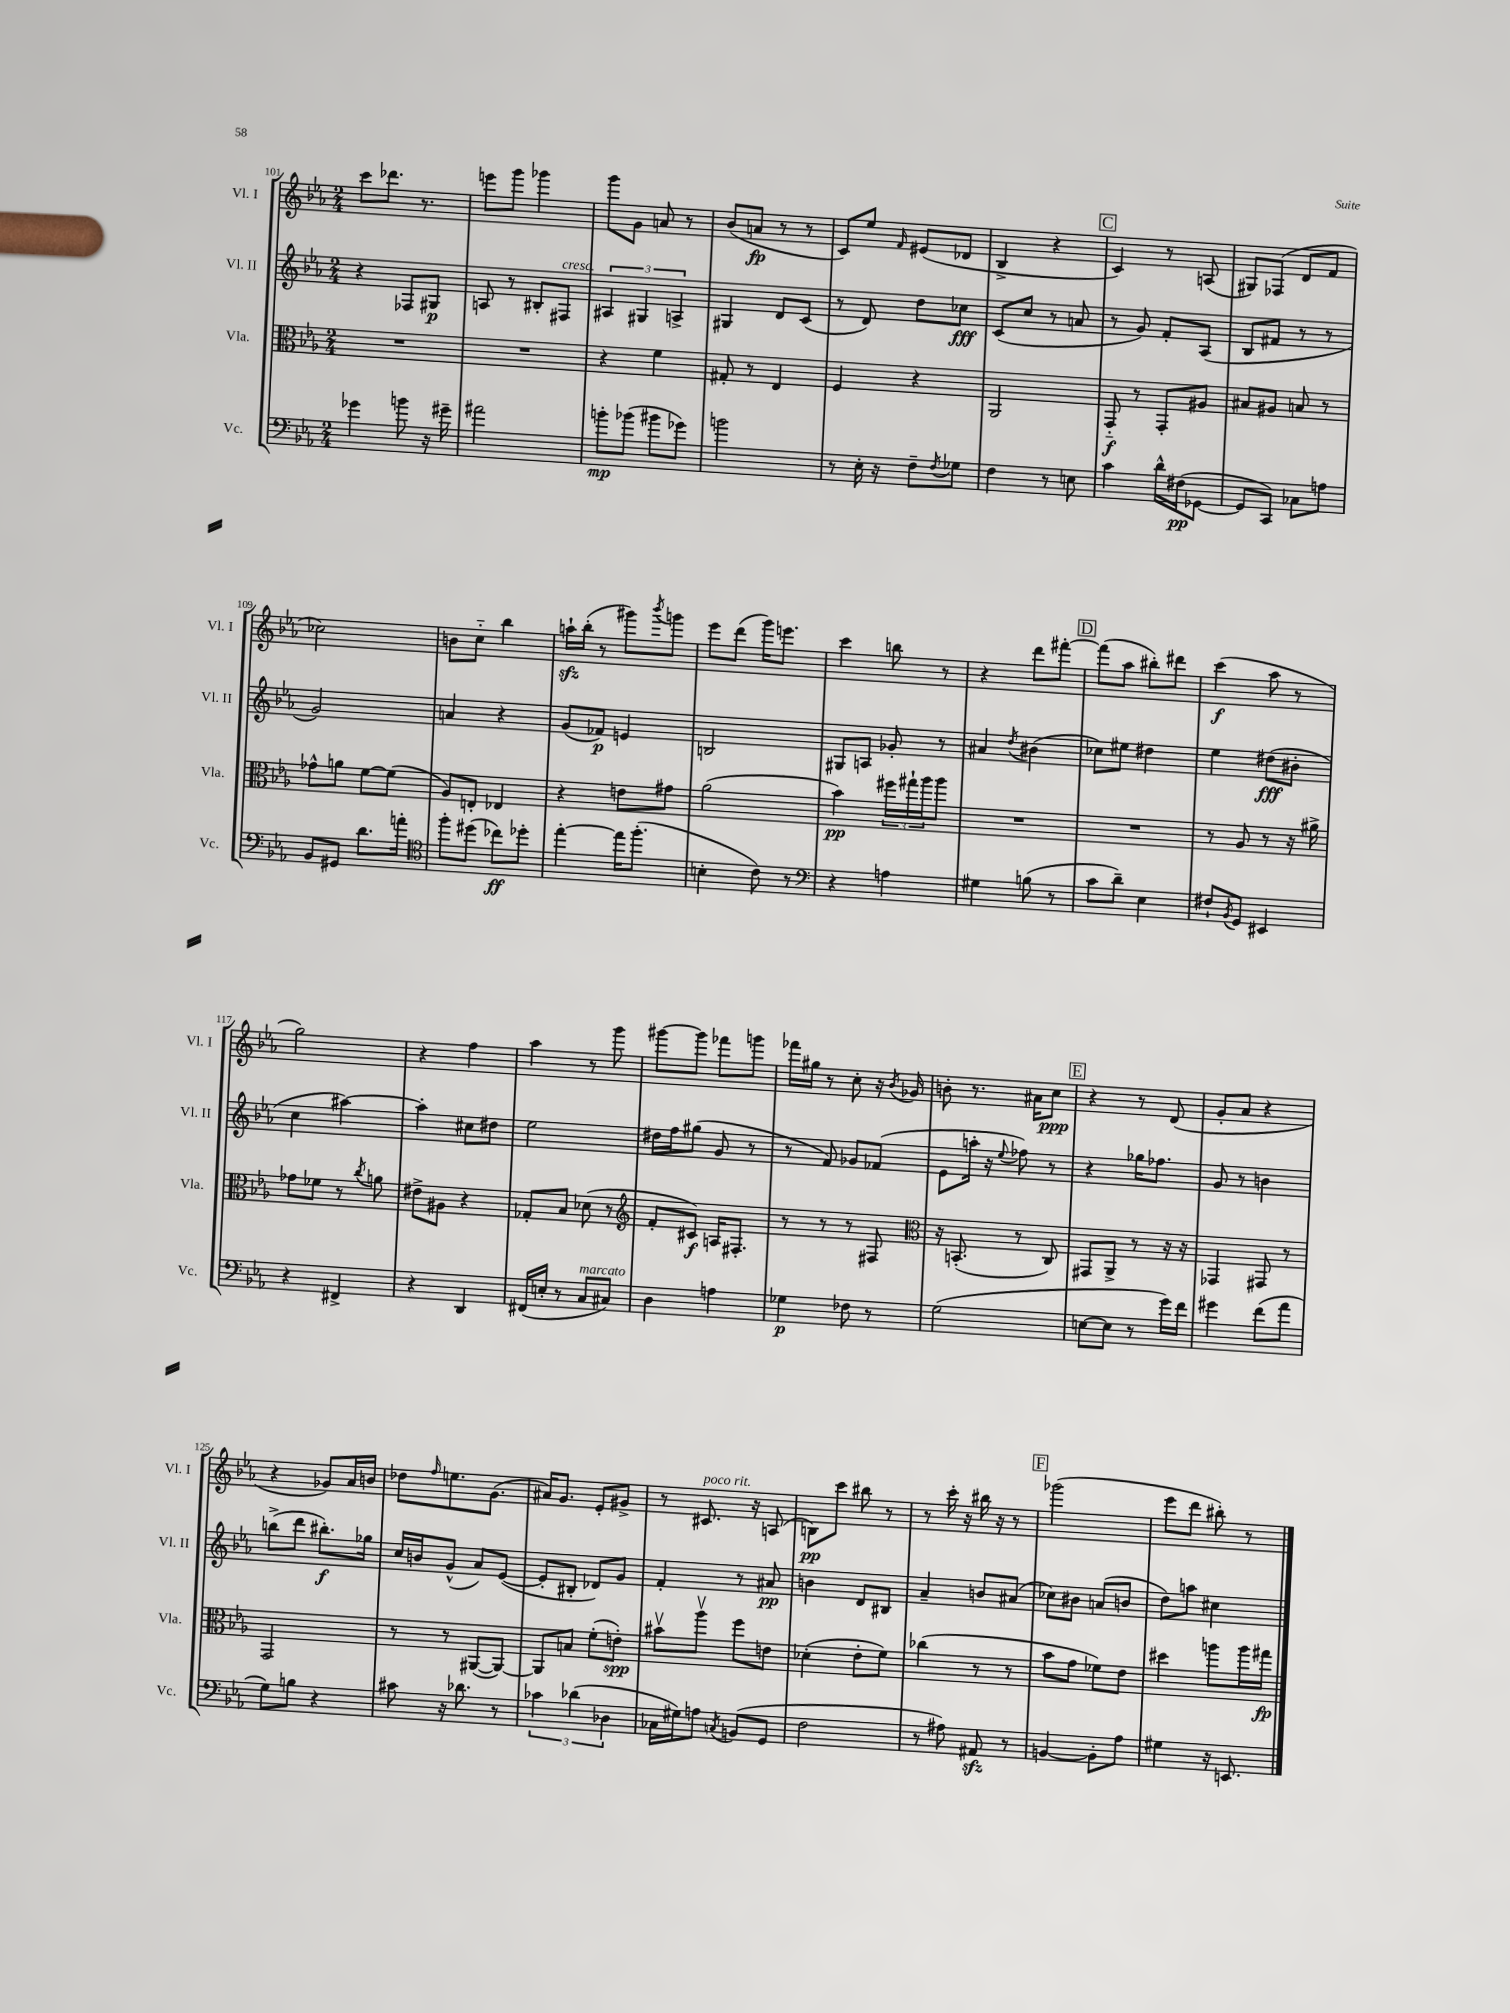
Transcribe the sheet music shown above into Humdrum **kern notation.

**kern	**kern	**kern	**kern
*staff4	*staff3	*staff2	*staff1
*clefF4	*clefC3	*clefG2	*clefG2
*k[b-e-a-]	*k[b-e-a-]	*k[b-e-a-]	*k[b-e-a-]
*M2/4	*M2/4	*M2/4	*M2/4
4g-\	2r	4r	8ccc\L
.	.	.	8.ddd-\J
8b\	.	8F-/L	.
.	.	.	8.r
16r	.	8G#/J	.
16g#~\	.	.	.
=	=	=	=
2a#\	2r	8A/	8eee\L
.	.	8r	8ggg\J
.	.	8B#'/L	4ggg-\
.	.	8F#/J	.
=	=	=	=
8b'\L	4r	6A#/	8ggg\L
(8b-\J	.	.	8g\J
.	.	6G#/	.
8b#\L	4f\	.	8a/
.	.	6A^/	.
8g-\J)	.	.	8r
=	=	=	=
2b\	8G#'/	4G#/	(8b-/L
.	8r	.	8a/J
.	4E-/	8d/L	8r
.	.	(8c/J	8r
=	=	=	=
8r	4F/	8r	8c/L)
16E-'\	.	8d/)	8ee-/J
16r	.	.	.
.	.	.	16qqf/
8F~\L	4r	8dd\L	(8e#/L
8qF/	.	.	.
8G-\J	.	8cc-\J	8d-/J
=	=	=	=
4F\	2AA-/	(8c/L	4B-^/
.	.	8cc/J	.
8r	.	8r	4r
8E\	.	8a/	.
=	=	=	=
4c\	8GG'~/	8r	4c/)
.	8r	8g/)	.
16d^^\LL	8GG'/L	8f'/L	8r
(16F#\J	.	.	.
[8GG-\J	8A#/J	(8A-/J	(8A/
=	=	=	=
8GG-/]L	8B#/L	8B-/L	8G#/L)
8CC/J)	8A#/J	8f#/J	(8F-/J
8C-\L	8B/	8r	8d/L
8A\J	8r	8r	8f/J
=	=	=	=
8BB-/L	8g-^^\L	2g/)	2cc-\)
8GG#/J	8a\J	.	.
8.d\L	[8f\L	.	.
.	(8f\]J	.	.
16a'\Jk	.	.	.
=	=	=	=
*clefC4	*	*	*
8ff'\L	8A-/L)	4a/	8b\L
(8dd#\J	8E'/J	.	8cc'~\J
8cc-\L)	4E-/	4r	4bb-\
8dd-'\J	.	.	.
=	=	=	=
[4ee-'\	4r	(8g/L	16aa`\LL
.	.	.	(16bb-'\JJ
.	.	8f-/J)	8r
16ee-\]LK	8e\L	4e/	8ggg#\L)
(8.ff'\J	.	.	.
.	.	.	8qbbb-/
.	8g#\J	.	8ggg\J
=	=	=	=
4B'\	(2a-\	2B/	8eee-\L
.	.	.	(8ddd\J
8c\)	.	.	16ggg\LK)
.	.	.	8.eee\J
8r	.	.	.
=	=	=	=
*clefF4	*	*	*
4r	4b-\)	8G#/L	4ccc\
.	.	8A/J	.
4A\	24ff#\LL	8g-'/	8bb\
.	24gg#`\	.	.
.	24aa-\J	.	.
.	8aa-\J	8r	8r
=	=	=	=
4G#\	2r	4a#/	4r
.	.	8qdd/	.
(8B\	.	(4b#\	8ddd\L
8r	.	.	[8fff#'\J
=	=	=	=
8c\L	2r	8cc-\L)	(8fff#\]L
8d~\J)	.	8ee#\J	8aa-\J
4E-\	.	4dd#\	8bb#'\L)
.	.	.	8ddd#\J
=	=	=	=
8F#`/L	8r	4ee-\	(4ccc\
8qBB-/	.	.	.
8GG/J	8A-/	.	.
4EE#/	8r	(8dd#\L	8aa-\
.	16r	8b#'\J	8r
.	16a#^\	.	.
=	=	=	=
4r	8g-\L	4cc\	2gg\)
.	8f-\J	.	.
4FF#^/	8r	[4aa#\)	.
.	8qcc/	.	.
.	8a\	.	.
=	=	=	=
4r	8e#^\L	4aa#'\]	4r
.	8A#\J	.	.
4DD/	4r	8cc#\L	4ff\
.	.	8dd#\J	.
=	=	=	=
(16FF#/LL	8G-'/L	2ee-\	4aa-\
16E'/JJ	.	.	.
8r	8B-/J	.	.
8C/L	(8d-\	.	8r
8C#/J)	8r	.	8ggg\
=	=	=	=
*	*clefG2	*	*
4D\	8f'/L	16dd#\LL	[8ggg#\L
.	.	16ff\J	.
.	8c#/J)	(8gg#\J	8ggg#\]J
4A\	16A/LK	8g/	8fff-\L
.	8.F#'/J	.	.
.	.	8r	8ggg\J
=	=	=	=
4G-\	8r	8r	16fff-\LL
.	.	.	16gg#\JJ
.	8r	8f/)	8r
8F-\	8r	8g-/L	8cc'\
8r	8F#/	(8f-/J	16r
.	.	.	8qb-/
.	.	.	16g-/
=	=	=	=
*	*clefC3	*	*
(2G\	16r	8e-\L	8b'\
.	(8.BB'/	.	.
.	.	16aa'\Jk	8.r
.	.	16r	.
.	.	8qqee-/	.
.	8r	8ff-\)	.
.	.	.	16a#\LK
.	8C/)	8r	8cc\J
=	=	=	=
[8E\L	8GG#/L	4r	4r
8E\]J	8AA-^/J	.	.
8r	8r	16gg-\LK	8r
.	.	8.ff-\J	.
16g\LL)	16r	.	(8d/
16f\JJ	16r	.	.
=	=	=	=
4g#\	4GG-/	8g/	8g'/L
.	.	8r	8a-/J
(8f\L	8GG#/	4b\	4r
8a-\J	8r	.	.
=	=	=	=
8G\L)	2GG/	(8bb^\L	4r
8B\J	.	8ddd\J	.
4r	.	8.bb#'\L)	8g-/L)
.	.	.	16a-/L
.	.	16gg-\Jk	16b/JJ
=	=	=	=
8c#\	8r	16cc/LL	8dd-\L
.	.	16b/J	.
.	.	.	16qqff/
16r	8r	(8g^^/J	8.ee\
8.d-\	.	.	.
.	([8AA#/L	8a-/L)	.
.	.	.	(8.g\J
8r	8AA#/_J)	([8e-/J	.
=	=	=	=
6c-\	8AA#/]L	8e-'/]L	16a#/LK)
.	.	.	8.g/J
.	8B/J	8B#'/J	.
(6d-\	.	.	.
.	(8f'\L	8d-/L)	8e-'/L
6D-\	.	.	.
.	8e'\J)	8g/J	8g#^/J
=	=	=	=
16C-\LL	8b#v\L	4f'/	8r
16G#\J)	.	.	.
8A\J	8aa-v\J	.	8.c#/
8qC/	.	.	.
(8BB/L	8ff\L	8r	.
.	.	.	16r
8GG/J	8e\J	8a#/	(8A/
=	=	=	=
2F\	(4d-'\	4b\	8B\L)
.	.	.	8ccc\J
.	8e-'\L	8d/L	8bb#\
.	8f\J)	8B#/J	8r
=	=	=	=
8r	(4cc-\	4a-~/	8r
8A#\)	.	.	16ccc'\
.	.	.	16r
8AA#/	8r	8b/L	16bb#\
.	.	.	16r
8r	8r	(8a#/J	8r
=	=	=	=
[4BB/	8b-\L	8cc-\L)	(2ggg-\
.	8g\J	8b#\J	.
8BB'\]L	8f-\L)	(8a/L	.
8A-\J	8e-\J	8b/J	.
=	=	=	=
4G#\	4dd#\	8dd\L)	8eee-\L
.	.	8aa\J	8ddd\J
16r	8aa\L	4cc#\	8bb#'\)
8.EE/	.	.	.
.	16aa\L	.	8r
.	16gg#\JJ	.	.
==	==	==	==
*-	*-	*-	*-
